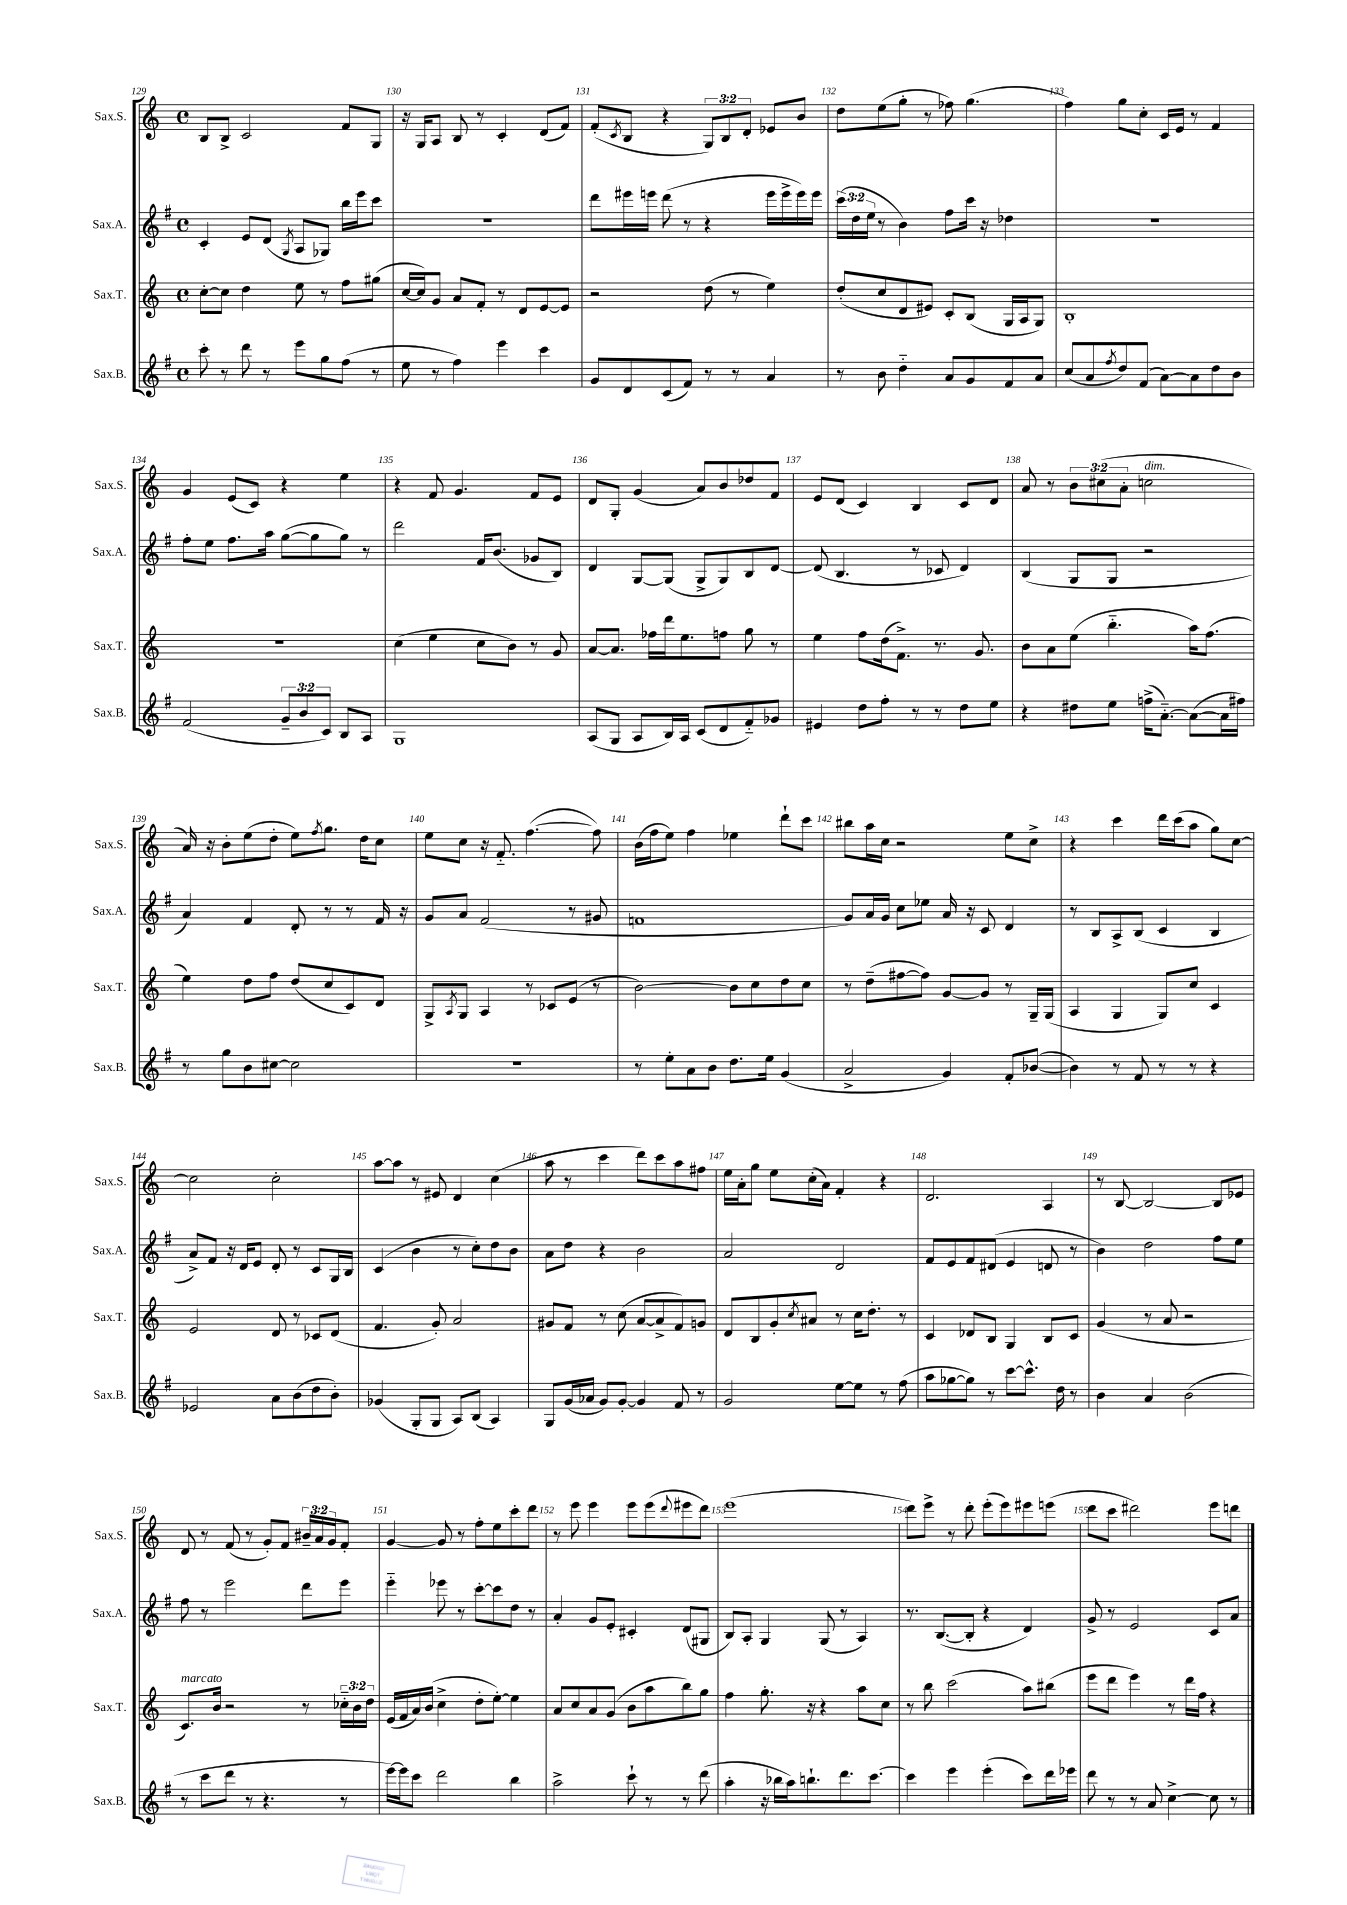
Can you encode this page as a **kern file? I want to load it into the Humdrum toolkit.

**kern	**kern	**kern	**kern
*staff4	*staff3	*staff2	*staff1
*clefG2	*clefG2	*clefG2	*clefG2
*k[f#]	*k[]	*k[f#]	*k[]
*M4/4	*M4/4	*M4/4	*M4/4
*met(c)	*met(c)	*met(c)	*met(c)
8ccc'\	[8cc'\L	4c'/	8B/L
8r	8cc\]J	.	8B^/J
8ddd\	4dd\	8e/L	2c/
8r	.	(8d/J	.
.	.	8qG/	.
8eee\L	8ee\	8A/L	.
8gg\	8r	8G-/J)	.
(8ff#\J	8ff\L	16bb\LL	8f/L
.	.	16eee\J	.
8r	(8gg#\J	8ccc\J	8G/J
=	=	=	=
8ee\	[16cc/LL	1r	16r
.	16cc/]J)	.	16G/LK
8r	8g/J	.	8A/J
4ff#\)	8a/L	.	8B/
.	8f'/J	.	8r
4eee\	8r	.	4c'/
.	8d/L	.	.
4ccc\	[8e/	.	(8d/L
.	8e/]J	.	8f/J)
=	=	=	=
8g/L	2r	8ddd\L	(8f'/L
.	.	.	8qc/
8d/	.	16eee#\L	8B/J
.	.	16eee\JJ	.
(8c/	.	(8ddd\	4r
8f#/J)	.	8r	.
8r	(8dd\	4r	12G/L)
.	.	.	12B/
8r	8r	.	.
.	.	.	12d'/J
4a/	4ee\)	16eee\LL	8e-/L
.	.	16eee^\	.
.	.	16eee\)	8b/J
.	.	16eee\JJ	.
=	=	=	=
8r	(8dd'/L	(24ccc\LL	8dd\L
.	.	24dd\	.
.	.	24ee\JJ	.
8b\	8cc/	8r	(8ee\
4dd'~\	8d/	4b\)	8gg'\J
.	8e#/J)	.	8r
8a/L	8c'/L	8ff#\L	8ff-\)
8g/	(8B/J	16ccc\Jk	(4.gg\
.	.	16r	.
8f#/	16G/LL	4dd-\	.
.	16A/J	.	.
8a/J	8G/J)	.	.
=	=	=	=
(8cc/L	1B'	1r	4ff\)
8a/	.	.	.
8qff#/	.	.	.
8dd/)	.	.	8gg\L
(8f#/J	.	.	8cc'\J
[8a\L)	.	.	16c/LL
.	.	.	16e/JJ
8a\]	.	.	8r
8dd\	.	.	4f/
8b\J	.	.	.
=	=	=	=
(2f#/	1r	8ff#'\L	4g/
.	.	8ee\J	.
.	.	8.ff#\L	(8e/L
.	.	.	8c/J)
.	.	16aa\Jk	.
12g~/L	.	([8gg\L	4r
12b/	.	.	.
.	.	8gg\]	.
12c/J)	.	.	.
8B/L	.	8gg\J)	4ee\
8A/J	.	8r	.
=	=	=	=
1G	(4cc\	2ddd\	4r
.	4ee\	.	8f/
.	.	.	4.g/
.	8cc\L	16f#/LK	.
.	.	(8.b/J	.
.	8b\J)	.	.
.	8r	8g-/L	8f/L
.	8g/	8B/J)	8e/J
=	=	=	=
(8A/L	[8a/L	4d/	8d/L
8G/J	8.a/]J	.	8G'/J
8A/L	.	[8G/L	(4g/
.	16ff-\LL	.	.
16B/L)	16ddd\J	(8G/]J	.
16A/JJ	8.ee\	.	.
(8c/L	.	8G^/L	8a/L)
8d/	8ff\J	8G/)	8b/
8f#'~/)	8gg\	8B/	8dd-/
8g-/J	8r	[8d/J	8f/J
=	=	=	=
4e#/	4ee\	(8d/]	8e/L
.	.	4.B/	(8d/J
8dd\L	8ff\L	.	4c/)
8ff#'\J	(16dd\k	.	.
.	8.f^\J)	.	.
8r	.	8r	4B/
8r	8.r	8c-/	.
8dd\L	.	4d/)	8c/L
.	8.g/	.	.
8ee\J	.	.	8d/J
=	=	=	=
4r	8b\L	(4B/	8a/
.	8a\	.	8r
8dd#\L	(8ee\J	8G/L	12b\L
.	.	.	(12cc#\
8ee\J	4.bb'~\	8G/J	.
.	.	.	12a'\J
(16ff^\LK	.	2r	2cc\
[8.a'~\J)	.	.	.
(8a\_L	16aa\LK)	.	.
.	(8.ff\J	.	.
16a\]L	.	.	.
16ff#\JJ)	.	.	.
=	=	=	=
8r	4ee\)	4a/)	16a/)
.	.	.	16r
8gg\L	.	.	8b'\L
8b\	8dd\L	4f#/	(8ee\
[8cc#\J	8ff\J	.	8dd'\J
2cc#\]	(8dd/L	8d'/	8ee\L)
.	.	.	8qff/
.	8cc/	8r	8.gg\J
.	8c/)	8r	.
.	.	.	16dd\LK
.	8d/J	16f#/	8cc\J
.	.	16r	.
=	=	=	=
1r	8G^/L	8g/L	8ee\L
.	8qA/	.	.
.	8G/J	8a/J	8cc\J
.	4A/	(2f#/	16r
.	.	.	8.f'~/
.	8r	.	([4.ff\
.	8c-/L	.	.
.	(8e/J	8r	.
.	8r	8g#/	8ff\])
=	=	=	=
8r	[2b\)	1f	(16b\LL
.	.	.	16ff\J
8ee'\L	.	.	8ee\J)
8a\	.	.	4ff\
8b\J	.	.	.
8.dd\L	8b\]L	.	4ee-\
.	8cc\	.	.
16ee\Jk	.	.	.
(4g/	8dd\	.	8ddd`\L
.	8cc\J	.	8ccc\J
=	=	=	=
2a^/	8r	8g/L)	8bb#\L
.	(8dd~\L	16a/L	16aa\L
.	.	16g/JJ	16cc\JJ
.	[8ff#\	8cc\L	2r
.	8ff#\]J)	8ee-\J	.
4g/)	[8g/L	16a/	.
.	.	16r	.
.	8g/]J	8c/	.
8f#'/L	8r	4d/	8ee\L
([8b-/J	16G~/LL	.	8cc^\J
.	(16G/JJ	.	.
=	=	=	=
4b-\])	4A/	8r	4r
.	.	8B/L	.
8r	4G/	8A^/	4ccc\
8f#/	.	(8B/J	.
8r	8G/L)	4c/	16ddd\LL
.	.	.	(16ccc\J
8r	8cc/J	.	8aa\J
4r	4c/	4B/	8gg\L)
.	.	.	[8cc\J
=	=	=	=
2e-/	2e/	8a^/L)	2cc\]
.	.	8f#/J	.
.	.	16r	.
.	.	16d/LK	.
.	.	8e/J	.
8a\L	8d/	8d'/	2cc'\
(8b\	8r	8r	.
8dd\	8c-/L	8c/L	.
8b'\J)	(8d/J	16G/L	.
.	.	16B/JJ	.
=	=	=	=
(4g-/	4.f/	(4c/	[8aa\L
.	.	.	8aa\]J
8G'/L	.	4b\	8r
8G/J	8g'/)	.	8e#/
8A/L)	2a/	8r	4d/
(8B/J	.	8cc'\L)	.
4A/)	.	8dd\	(4cc\
.	.	8b\J	.
=	=	=	=
8G/L	8g#/L	8a\L	8aa\
(16g/L	8f/J	8dd\J	8r
16a-/JJ	.	.	.
8g/L)	8r	4r	4ccc\
[8g'/J	(8cc\	.	.
4g/]	[8a/L	2b\	8ddd\L)
.	8a^/]	.	8ccc\
8f#/	8f/)	.	8aa\
8r	8g/J	.	8ff#\J
=	=	=	=
2g/	8d/L	2a/	16ee\LL
.	.	.	16a'\J
.	8B/	.	8gg\J
.	8g'/	.	8ee\L
.	8qcc/	.	.
.	8a#/J	.	(16cc'\L
.	.	.	16a\JJ)
[8ee\L	8r	2d/	4f'/
8ee\]J	16cc\LK	.	.
.	8.dd'\J	.	.
8r	.	.	4r
(8ff#\	8r	.	.
=	=	=	=
8aa\L	4c/	8f#/L	2.d/
[8gg-\	.	8e/	.
8gg-\]J)	8d-/L	8f#/	.
8r	8B/J	(8d#/J	.
[8ccc\L	4G/	4e/	.
8.ccc^^\]J	.	.	.
.	8B/L	8d/	4A/
16dd\	.	.	.
8r	8c/J	8r	.
=	=	=	=
4b\	(4g/	4b\)	8r
.	.	.	[8B/
4a/	8r	2dd\	2B/_
.	8a/	.	.
(2b\	2r	.	.
.	.	8ff#\L	8B/]L
.	.	8ee\J	8e-/J
=	=	=	=
8r	8.c/L)	8ff#\	8d/
8ccc\L	.	8r	8r
.	16b/Jk	.	.
8ddd\J	2r	2eee\	(8f/
8r	.	.	8r
4.r	.	.	8g'/L)
.	.	.	8f/J
.	8r	8ddd\L	24b#~/LL
.	.	.	24a/
.	.	.	24g/J
8r	24cc-'~\LL	8eee\J	8f'/J
.	24b\	.	.
.	24dd\JJ	.	.
=	=	=	=
[16eee\LL)	(16e/LL	4eee'~\	[4g/
16eee\]J	16f/	.	.
8ccc\J	16a/)	.	.
.	(16b/JJ	.	.
2ddd\	4cc^\	8eee-\	8g/]
.	.	8r	8r
.	8dd'\L	[8ccc'\L	8ff'\L
.	[8ee'\J)	8ccc\]	8ee\
4bb\	4ee\]	8dd\J	8ccc'\
.	.	8r	8ddd\J
=	=	=	=
2aa^\	8a/L	4a'/	8r
.	8cc/	.	8eee\
.	8a/	8g/L	4eee\
.	(8g/J	8e'/J	.
8ccc`\	8b\L	4c#'/	8eee\L
8r	8aa\	.	(8eee\
.	.	.	8qqddd/
8r	8bb\)	(8d/L	8eee#\
(8ddd\	8gg\J	8G#/J	8ddd\J)
=	=	=	=
4aa'\	4ff\	8B/L)	(1eee
.	.	8A'/J	.
16r	8.gg'\	4G/	.
16bb-\LL	.	.	.
16aa\J)	.	.	.
8.bb`\	16r	.	.
.	4r	(8G/	.
8.ddd\	.	8r	.
.	8aa\L	4A/)	.
[8.ccc\J	.	.	.
.	8cc\J	.	.
=	=	=	=
4ccc\]	8r	8.r	8ddd\L)
.	8bb\	.	8eee^\J
.	.	([8.B/L	.
4eee\	(2ccc\	.	8r
.	.	8B'/]J	8ddd'\
(4eee'\	.	4r	(8eee'\L
.	.	.	8eee\)
8ccc\L)	8aa\L)	4d/)	8eee#\
16ddd\L	(8bb#\J	.	(8eee\J
16eee-\JJ	.	.	.
=	=	=	=
8ddd\	8eee\L	8g^/	8ddd\L
8r	8ddd\J	8r	8ccc\J
8r	4eee\)	2e/	2ddd#\)
8a/	.	.	.
[4cc^\	8r	.	.
.	16ddd\LL	.	.
.	16ff\JJ	.	.
8cc\]	4r	8c/L	8eee\L
8r	.	8a/J	8ddd\J
==	==	==	==
*-	*-	*-	*-
